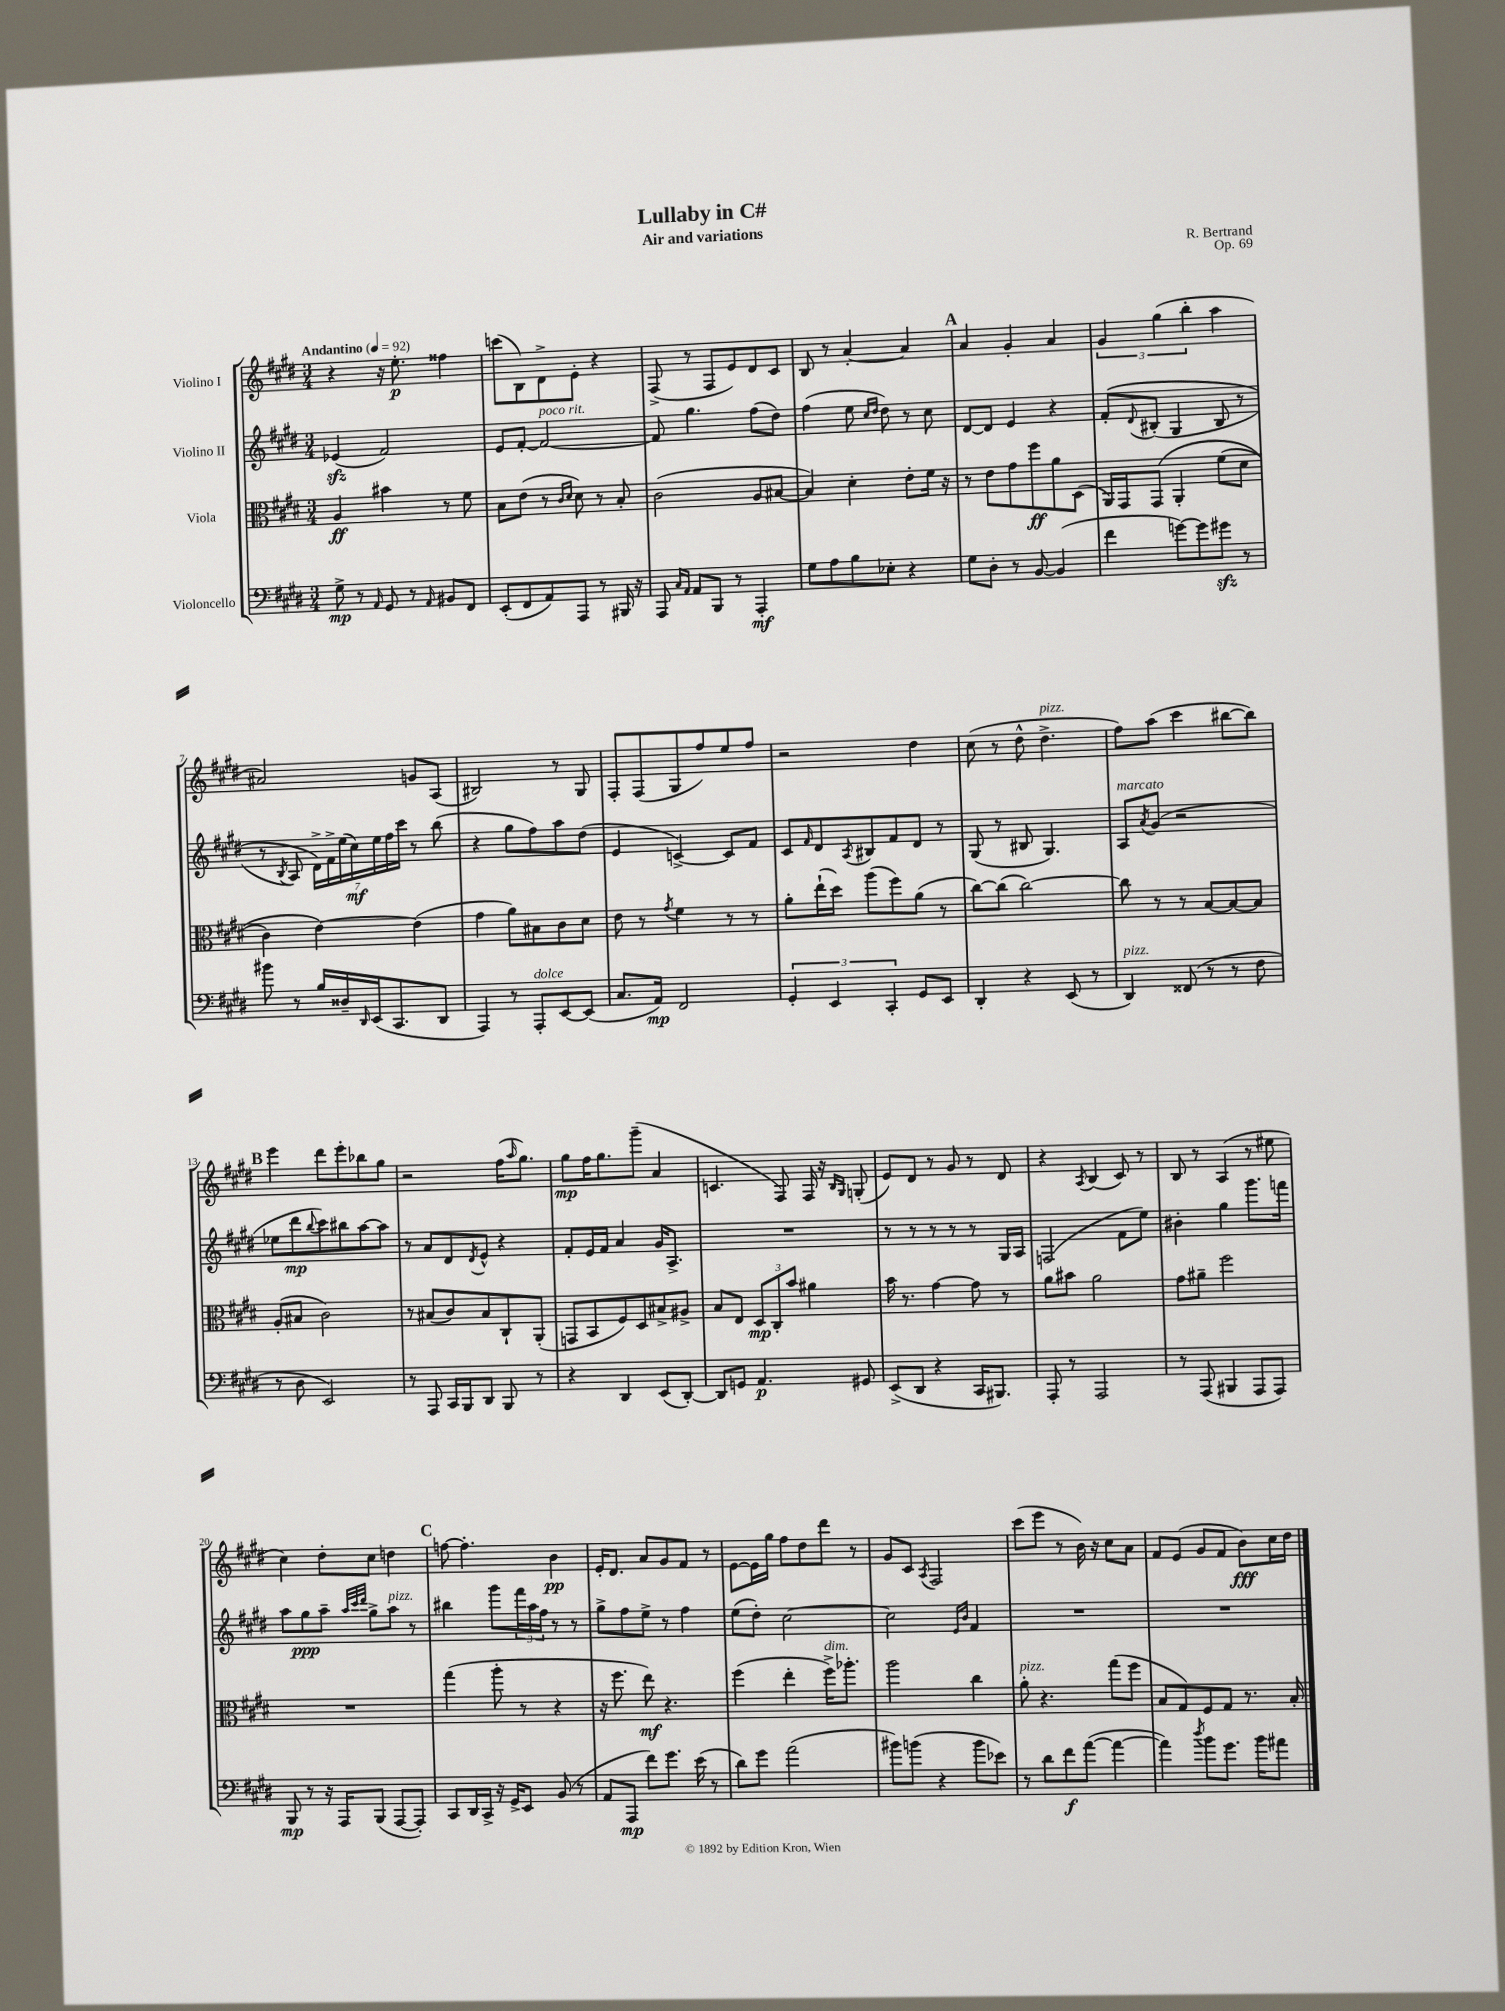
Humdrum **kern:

**kern	**kern	**kern	**kern
*staff4	*staff3	*staff2	*staff1
*clefF4	*clefC3	*clefG2	*clefG2
*k[f#c#g#d#]	*k[f#c#g#d#]	*k[f#c#g#d#]	*k[f#c#g#d#]
*M3/4	*M3/4	*M3/4	*M3/4
*MM92	*MM92	*MM92	*MM92
8G#^	4A	(4e-	4r
8r	.	.	.
16qqAA	.	.	.
8GG#	4b#	2f#)	16r
.	.	.	8.ee'
8r	.	.	.
16qqAA	.	.	.
8BB#	8r	.	4ff##
8FF#	8f#	.	.
=	=	=	=
(8EE'	8B	8e	(8ccc
8FF#	(8e	[8f#'	8B)
8AA)	8r	2f#_	8d#^
.	16qqc#	.	.
.	16qqd#	.	.
8AAA	8d#)	.	8e'
8r	8r	.	4r
16BBB#	8B'	.	.
16r	.	.	.
=	=	=	=
8AAA	(2c#	8f#]	(8F#^
16qqC#	.	.	.
16qqAA	.	.	.
8AA	.	4.gg#	8r
8BBB	.	.	8F#
8r	.	.	8e)
4AAA'	8A	(8ff#	8d#
.	[8B#	8dd#)	8c#
=	=	=	=
8G#	4B#])	(4ff#	8B
8A	.	.	8r
8B	4d#'	8ee	[4a'
.	.	16qqcc#	.
.	.	16qqdd#	.
8E-'	.	8dd#)	.
4r	8e'	8r	4a]
.	16f#	8cc#	.
.	16r	.	.
=	=	=	=
8G#	8r	[8d#	4a
8D#'	8e	8d#]	.
8r	8g#	4e	4g#'
[8BB	8ff#	.	.
(4BB]	8a	4r	4a
.	(8D#	.	.
=	=	=	=
4f#	16AA)	&(8f#'	6g#
.	16GG#	.	.
.	.	8qqd#	.
.	&(8GG#	(8B#'	.
.	.	.	(6gg#
[8g)	4AA'	4G#	.
.	.	.	6bb'
8g]	.	.	.
8g#	(8f#	8B#	4aa
8r	8d#	8r	.
=	=	=	=
8b#	4c#)	8r	2a#)
.	.	8qB	.
8r	.	8A)	.
16B	[4e&)	28d#^&)	.
.	.	28f#^	.
16D##~	.	.	.
.	.	(28ee	.
.	.	28cc#)	.
16qqDD#	.	.	.
(16EE	.	.	.
.	.	28ee	.
.	.	28ff#	.
8.CC#	.	.	.
.	.	28ccc#	.
.	(4e]	8r	8g
8DD#	.	(8bb	(8A
=	=	=	=
4AAA)	4g#	4r	2B#)
8r	8a)	8gg#	.
8AAA'	8B#	8ff#)	.
[8EE	8c#	8aa	8r
(8EE]	8d#	(8dd#	8G#
=	=	=	=
8.C#	8e	4e	8F#'
.	8r	.	(8F#
16AA)	.	.	.
.	8qg#	.	.
2FF#	4f#	[4c^)	8G#
.	.	.	8ff#)
.	8r	8c]	8ee
.	8r	8f#	8ff#
=	=	=	=
6GG#'	8a'	8c#	2r
.	.	16qqf#	.
.	(16ee`	8d#	.
6EE	.	.	.
.	16dd#)	.	.
.	.	8qA	.
.	(8aa	8B#	.
6CC#'	.	.	.
.	8ff#)	8f#	.
8GG#	(8a	8d#	4dd#
8EE	8r	8r	.
=	=	=	=
4DD#'	[8cc#)	(8G#	(8cc#
.	(8cc#]	8r	8r
4r	[2cc#)	8B#	8dd#^^
.	.	4.G#)	4.dd#^
(8EE	.	.	.
8r	.	.	.
=	=	=	=
4DD#)	8cc#]	8A	8ff#)
.	.	8qa	.
.	8r	(8g#	(8aa
(8FF##	8r	2r	4ccc#
8r	[8B	.	.
8r	8B_	.	[8bb#
8F#	8B]	.	8bb#])
=	=	=	=
8r	(8A'	8ee-	4eee
8D#	8B#	8ddd#	.
.	.	8qqbb	.
2EE)	2c#)	8ccc#)	8ddd#
.	.	8bb#	8eee'
.	.	[8aa	8bb-
.	.	8aa]	8gg#
=	=	=	=
8r	8r	8r	2r
8AAA	(8B#	8a	.
16CC#	8c#)	8d#	.
16BBB	.	.	.
.	.	8qd#	.
8DD#	8B#	8e^^	.
8BBB	8C#`	4r	(16ff#
.	.	.	16qqaa
.	.	.	8.gg#)
8r	(8AA'	.	.
=	=	=	=
4r	8GG	8f#'	8gg#
.	8BB	16e	16ff#
.	.	16f#	8.gg#
4DD#	8F#)	4a	.
.	8D#	.	(8ggg#~
(8EE	8B#^	16g#	4a
.	.	8.A^	.
[8DD#')	8A#^	.	.
=	=	=	=
8DD#]	8B	2.r	4.c
8GG	8E	.	.
4.AA	12D#	.	.
.	12C#'	.	.
.	.	.	8F#)
.	12b	.	.
.	4a#	.	16F#
.	.	.	16r
.	.	.	16qqB
.	.	.	16qqG#
8GG#	.	.	(8G'
=	=	=	=
(8EE^	16b	8r	8e)
.	8.r	.	.
8DD#	.	8r	8d#
4r	[4g#	8r	8r
.	.	8r	8g#
16CC#	8g#]	8r	8r
8.BBB#)	.	.	.
.	8r	16G#	8d#
.	.	16A	.
=	=	=	=
8AAA'	8a	(2F	4r
8r	8b#	.	.
.	.	.	8qA
2AAA	2a	.	(4B
.	.	8f#	8c#)
.	.	8ee)	8r
=	=	=	=
8r	8g#	4b#'	8B
(8AAA	8a#~	.	8r
4BBB#	2ff#	4gg#	(4A
8AAA	.	8.ggg#	8r
8AAA)	.	.	8ee#
.	.	16fff	.
=	=	=	=
8BBB	2.r	8aa	4cc#)
8r	.	8gg#	.
16r	.	8aa~	8dd#'
16AAA	.	.	.
.	.	32qqaa	.
.	.	32qqccc#	.
.	.	32qqddd#	.
(8BBB	.	8gg#^	8cc#
[8AAA	.	8aa	4dd
8AAA'])	.	8r	.
=	=	=	=
8CC#	(4gg#	4bb#	[8ff
16DD#	.	.	4.ff']
16CC#^	.	.	.
16r	8aa'	8ggg#	.
16GG#^	.	.	.
8EE	8r	24fff#	.
.	.	24aa	.
.	.	24ff#	.
(8BB	4r	8r	4b
8r	.	8r	.
=	=	=	=
8AA	16r	8gg#^	16e'
.	8.ff#	.	8.d#
8AAA	.	8ff#	.
8f#)	8ee)	8ee^	8a
8.g#	4.r	8r	8g#
.	.	4ff#	8f#
(16e	.	.	.
8r	.	.	8r
=	=	=	=
8d#)	(4ff#	(8ee	[8e
8g#	.	8dd#')	16e]
.	.	.	16gg#
(2a	4ee'	[2cc#	8ff#
.	.	.	8dd#
.	16ff#^)	.	8ddd#
.	8.aa-'	.	.
.	.	.	8r
=	=	=	=
8b#)	2aa	2cc#]	8g#
(8b	.	.	8c#
.	.	.	8qA
4r	.	.	2F#
.	.	16qqe	.
.	.	16qqb	.
8b	4cc#	4f#	.
8e-)	.	.	.
=	=	=	=
8r	8a'	2.r	(8ccc#
8d#	4.r	.	8eee
8f#	.	.	8r
([8a	.	.	16b)
.	.	.	16r
4a_	(8gg#	.	8cc#
.	8ff#	.	8a
=	=	=	=
4a])	8B	2.r	8f#
.	8G#)	.	(8e
8qdd#	.	.	.
8b	8F#	.	8g#
8.g#	8G#	.	8f#
.	8.r	.	8b)
16b	.	.	.
8a#	.	.	16cc#
.	16B'	.	16dd#
==	==	==	==
*-	*-	*-	*-
